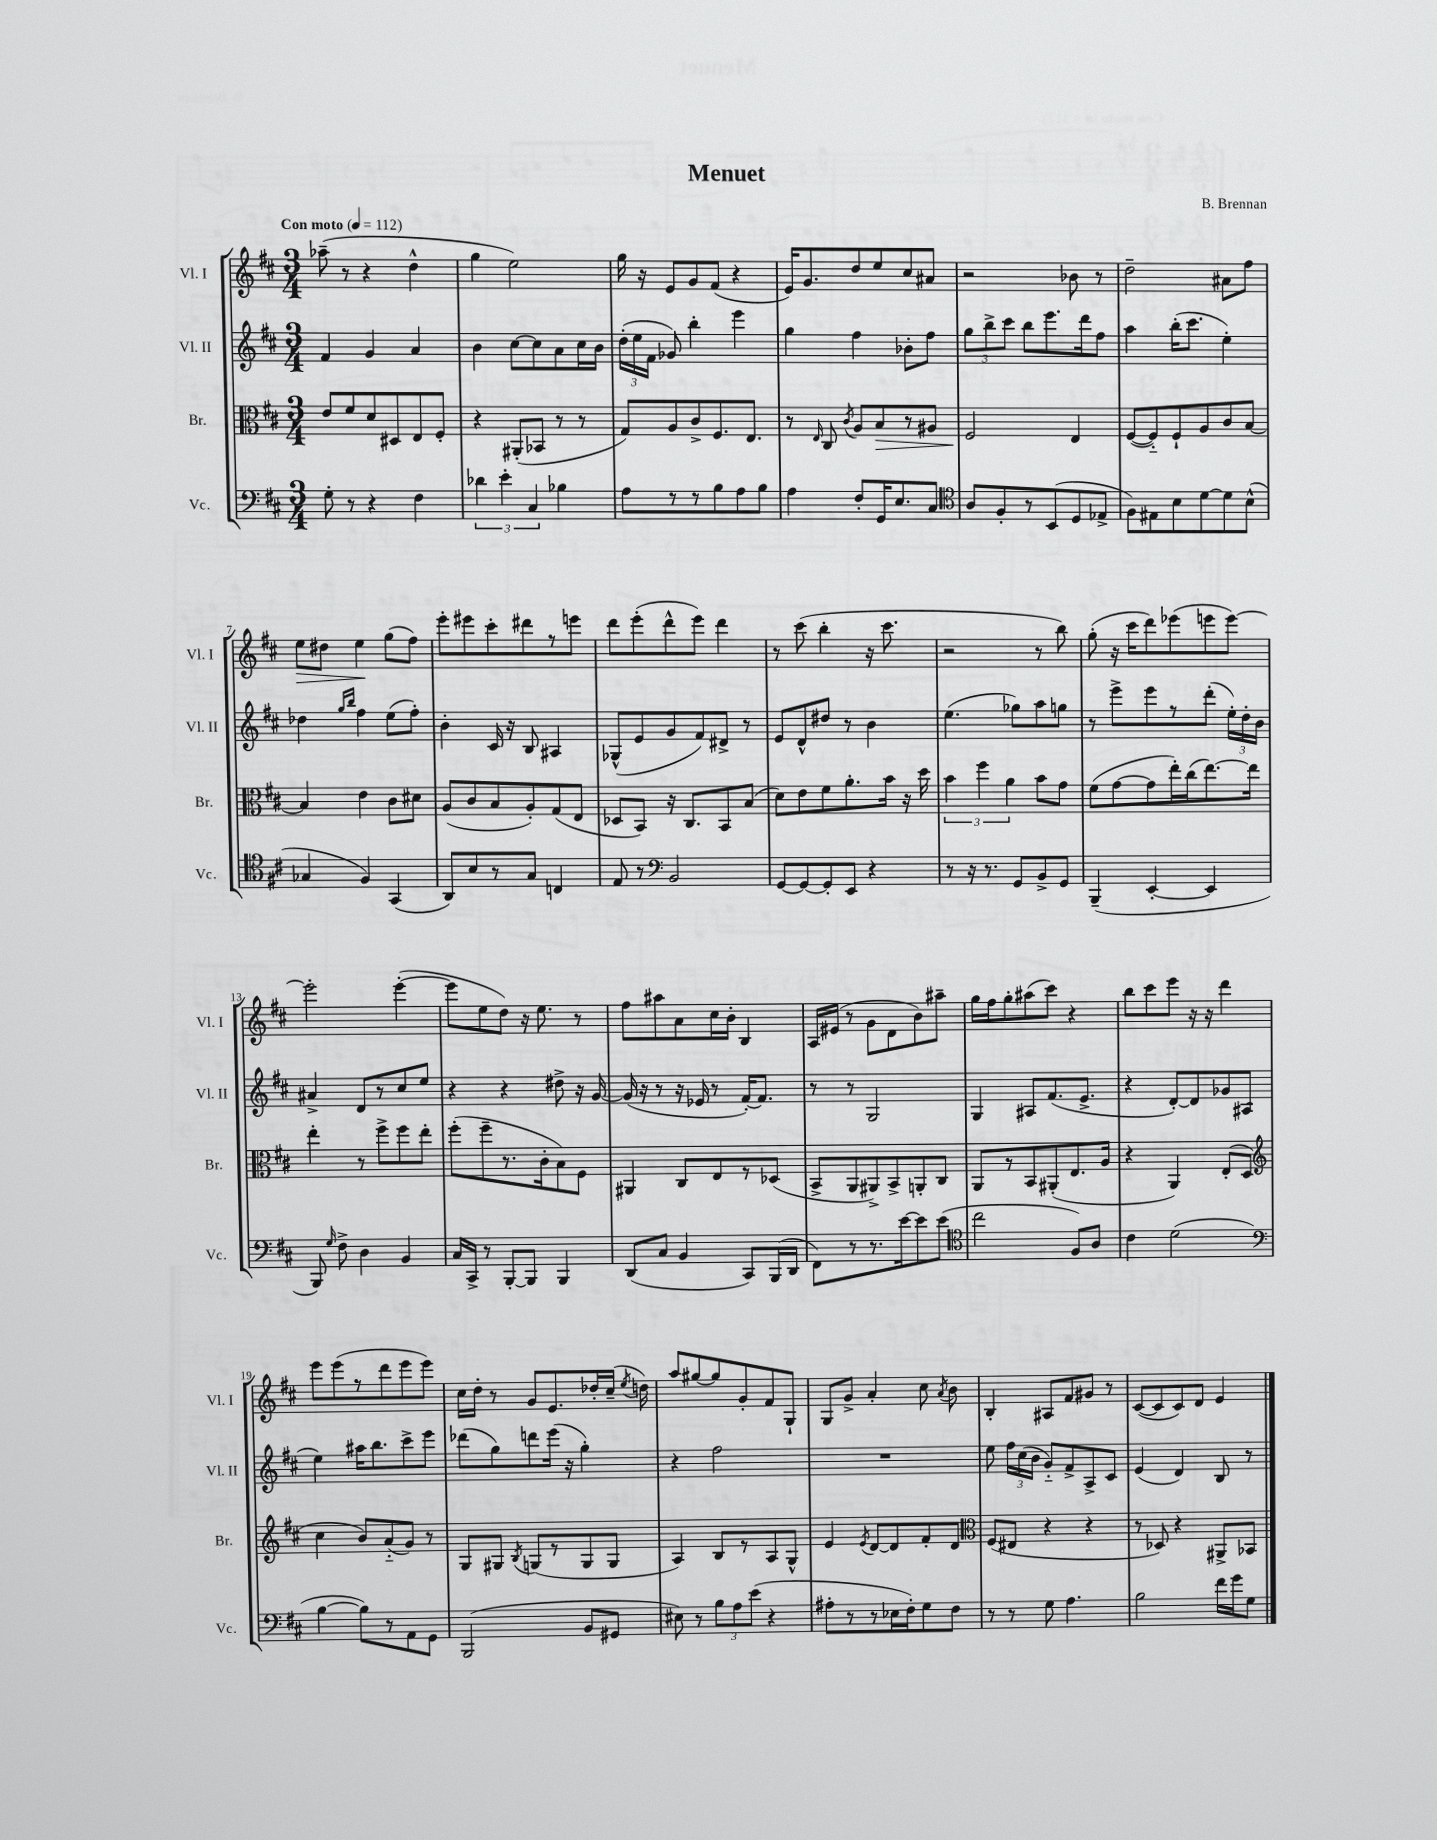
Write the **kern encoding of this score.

**kern	**kern	**kern	**kern
*staff4	*staff3	*staff2	*staff1
*clefF4	*clefC3	*clefG2	*clefG2
*k[f#c#]	*k[f#c#]	*k[f#c#]	*k[f#c#]
*M3/4	*M3/4	*M3/4	*M3/4
*MM112	*MM112	*MM112	*MM112
8G'	8e	4f#	(8aa-~
8r	8f#	.	8r
4r	8d	4g	4r
.	8D#	.	.
4F#	8E	4a	4dd^^
.	8F#'	.	.
=	=	=	=
6d-	4r	4b	4gg
6e'	.	.	.
.	(8AA#'	[8cc#	2ee)
6C#	.	.	.
.	8BB-	8cc#]	.
4B-	8r	8a	.
.	8r	16cc#	.
.	.	16b	.
=	=	=	=
8A	8G)	(24dd'	16gg
.	.	24ee	.
.	.	.	16r
.	.	24f#	.
8r	8A	8g-)	8e
8r	8c#^	4bb'	8g
8B	8.F#	.	(8f#
8A	.	4eee	4r
.	8.E	.	.
8B	.	.	.
=	=	=	=
4A	8r	4gg	16e)
.	.	.	8.g
.	16qqE	.	.
.	8C#	.	.
.	8qc#	.	.
8F#'	8A	4ff#	8dd
16GG	8B	.	8ee
8.E	.	.	.
.	8r	8b-'	8cc#
8C#	8A#	8ff#	8a#
=	=	=	=
*clefC4	*	*	*
8A	2F#	12gg	2r
.	.	12bb^	.
8F#'	.	.	.
.	.	12ccc#	.
8r	.	8bb	.
(8BB	.	8.eee	.
8D	4E	.	8b-
.	.	16ddd	.
8E-^	.	8ff#	8r
=	=	=	=
8F#)	([8F#	4aa	2dd~
8E#	8F#'~])	.	.
8B	8F#`	(16bb'	.
.	.	8.ccc#	.
[8d	8A	.	.
8d]	8c#	4ee')	8a#
(8B^^	[8B	.	8ff#
=	=	=	=
4G-	4B]	4dd-	8ee
.	.	.	8dd#
.	.	16qqgg	.
.	.	16qqbb	.
4F#)	4e	4ff#	4ee
(4GG	8c#	(8ee	(8gg
.	8d#	8ff#')	8ff#)
=	=	=	=
8AA)	(8A	4b'	8eee'
8B	8c#	.	8eee#
8r	8B	16c#	8ccc#'
.	.	16r	.
8G	8A')	8B	8ddd#
4C	(8G	4A#	8r
.	8E	.	8eee
=	=	=	=
8E	8D-	(8G-^^	8ddd
8r	8BB)	8e	(8eee'
*clefF4	*	*	*
2BB	16r	8g	8ddd^^
.	8.C#	.	.
.	.	8f#)	8eee)
.	8BB	8d#^	4ddd
.	(8B	8r	.
=	=	=	=
[8GG	8d)	8e	8r
8GG_	8e	8d^^	(8ccc#
8GG']	8f#	8dd#	4bb'
8EE	8.a'	8r	.
4r	.	4b	16r
.	16b	.	8.ccc#
.	16r	.	.
.	16dd	.	.
=	=	=	=
8r	6b	(4.ee	2r
16r	.	.	.
.	6ff#	.	.
8.r	.	.	.
.	6a	.	.
8GG	.	8gg-)	.
8BB^	8b	8aa	8r
8GG	8g	8gg	8bb)
=	=	=	=
(4BBB~	(8f#	8r	(8gg'
.	[8g	8eee^	16r
.	.	.	16ccc#
[4EE'	8g]	8eee	8ddd)
.	16ee')	8r	(8eee-
.	(16cc#	.	.
4EE]	[8.ee)	(8ddd'	8eee
.	.	24ee')	[8eee)
.	.	24dd'	.
.	16ee]	.	.
.	.	24b	.
=	=	=	=
8BBB)	4ee'	4a#^	2eee']
16qqG	.	.	.
8F#^	.	.	.
4D	8r	8d	.
.	8ff#^	8r	.
4BB	8ff#	8cc#	([4eee'
.	8ee'	8ee	.
=	=	=	=
16C#	(8ff#'	4r	8eee]
16CC#^	.	.	.
8r	8ff#~	.	8ee
[8BBB'	8.r	4r	8dd)
8BBB]	.	.	16r
.	16c#'	.	8.ee
4BBB	8B)	8dd#^	.
.	8F#	16r	8r
.	.	[16g	.
=	=	=	=
(8DD	4AA#	(16g]	8ff#
.	.	16r	.
8C#	.	8r	8aa#
4BB	8C#	16r	8a
.	.	16e-	.
.	8E	8r	16cc#
.	.	.	16b'
8CC#)	8r	[16f#')	4B
.	.	8.f#]	.
(16BBB	(8D-	.	.
16DD	.	.	.
=	=	=	=
8FF#)	8BB^	8r	16A
.	.	.	(16e#
8r	8AA	8r	8r
8.r	8AA#^)	2G	8g
.	8BB^	.	8d
[16e	.	.	.
8e]	8AA'	.	8b)
(8e	8C#	.	8aa#~
=	=	=	=
*clefC4	*	*	*
2cc#	8AA	4G	16gg
.	.	.	16ff#
.	8r	.	8gg'
.	8BB	8A#	(8aa#
.	(8AA#'	(8.f#	8ccc#)
8F#)	8.E	.	4r
.	.	8.e^	.
8A	.	.	.
.	16A	.	.
=	=	=	=
4c#	4r	4r	8bb
.	.	.	8ccc#
(2d	4AA)	[8d')	8eee
.	.	8d]	16r
.	.	.	16r
.	(8E'	8g-	4ddd
.	8D	(8A#	.
=	=	=	=
*clefF4	*clefG2	*	*
[4B	4cc#	4ee)	8eee
.	.	.	(8eee
8B])	8b)	16aa#	8r
.	.	8.bb	.
8r	(8a'~	.	8ddd
8AA	8g)	8ccc#^	8eee
8GG	8r	8eee	8eee)
=	=	=	=
(2BBB	8G	(8ddd-	16cc#
.	.	.	16dd'
.	8G#	8gg)	8r
.	8qB	.	.
.	(8G	8ddd	8g
.	8r	(16eee	8.e
.	.	16r	.
8BB	8G	4gg')	.
.	.	.	16dd-'
8GG#	8G	.	(16cc#~
.	.	.	8qee
.	.	.	16dd)
=	=	=	=
8E#)	4A)	4r	8aa
8r	.	.	[8gg#
12B	8B	2ff#	8gg#]
12A	.	.	.
.	8r	.	8g'
(12e	.	.	.
4r	8A	.	8f#
.	8G^^	.	8G`
=	=	=	=
8A#'	4e	2.r	8G
8r	.	.	8g^
.	8qe	.	.
8r	[8d	.	4a'
16E-	8d]	.	.
16F#')	.	.	.
8G	8f#'	.	8cc#
.	.	.	8qa
8F#	8d	.	8b
=	=	=	=
*	*clefC3	*	*
8r	(8F#	8ee	4B'
8r	8E#	24ff#	.
.	.	(24cc#	.
.	.	24b	.
8G	4r	8g'~)	8A#
4.A	.	8f#^	8f#
.	4r	8A^	8g#
.	.	8c#	8r
=	=	=	=
2B	8r	(4e	([8c#
.	8D-)	.	8c#]
.	4r	4d)	8c#)
.	.	.	8d
16f#	8AA#^	8B	4e
16g	.	.	.
8G	8BB-	8r	.
==	==	==	==
*-	*-	*-	*-
